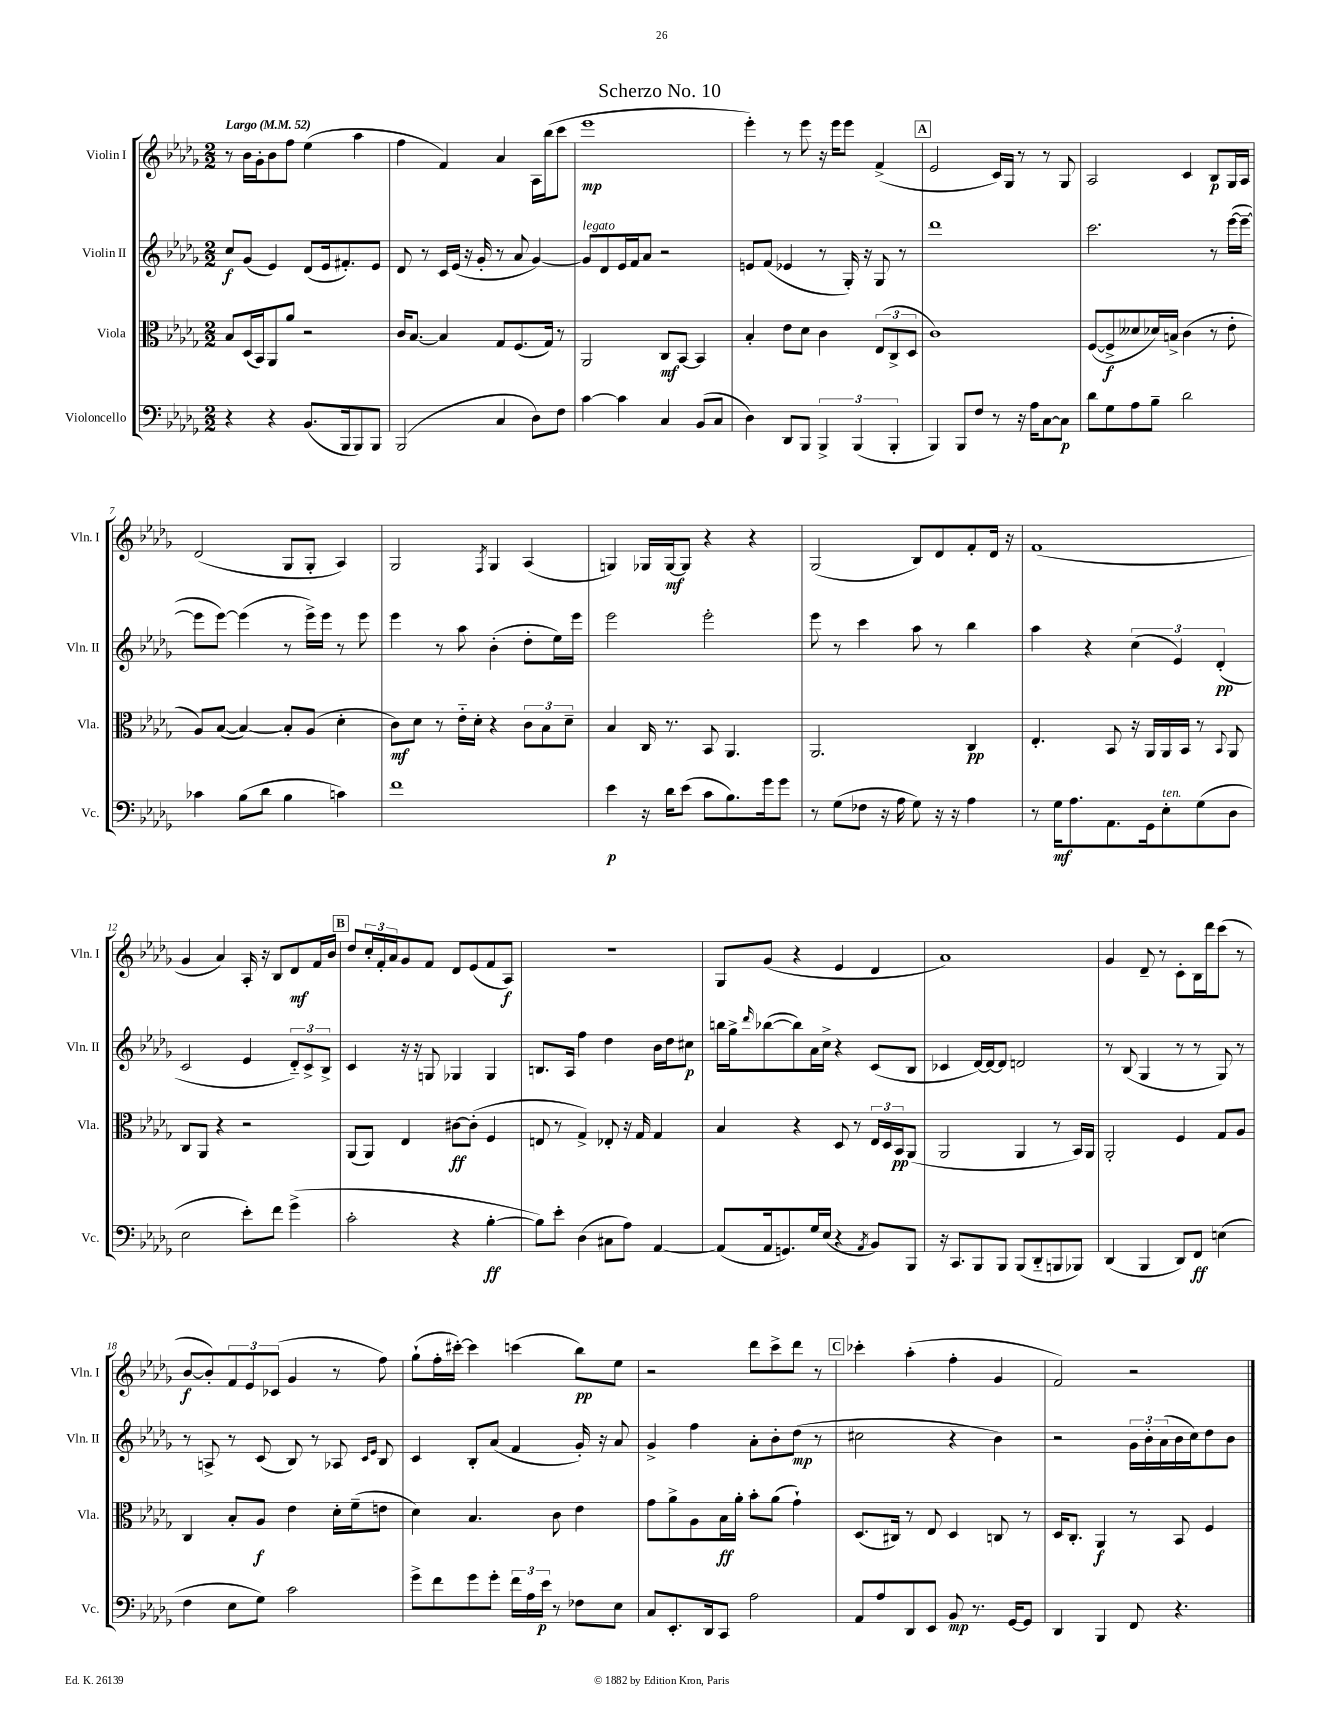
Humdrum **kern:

**kern	**dynam	**kern	**dynam	**kern	**dynam	**kern	**dynam
*part4	*part4	*part3	*part3	*part2	*part2	*part1	*part1
*staff4	*staff4	*staff3	*staff3	*staff2	*staff2	*staff1	*staff1
*I"Violoncello	*	*I"Viola	*	*I"Violin II	*	*I"Violin I	*
*I'Vc.	*	*I'Vla.	*	*I'Vln. II	*	*I'Vln. I	*
*clefF4	*	*clefC3	*	*clefG2	*	*clefG2	*
*k[b-e-a-d-g-]	*	*k[b-e-a-d-g-]	*	*k[b-e-a-d-g-]	*	*k[b-e-a-d-g-]	*
*M2/2	*	*M2/2	*	*M2/2	*	*M2/2	*
*MM52	*	*MM52	*	*MM52	*	*MM52	*
=1	=1	=1	=1	=1	=1	=1	=1
!	!	!	!	!	!	!LO:TX:a:B:t=Largo	!
4r	.	8B-/L	.	8cc/L	f	8r	.
.	.	(16D-/L	.	(8g-/J	.	16b-\LL	.
.	.	16BB-/J)	.	.	.	16g-'\J	.
4r	.	8AA-/	.	4e-/)	.	8b-\	.
.	.	8a-/J	.	.	.	8ff\J	.
(8.BB-/L	.	2r	.	(8d-/L	.	(4ee-\	.
.	.	.	.	16e-/k	.	.	.
16BBB-/k	.	.	.	8.f#X'/)	.	.	.
8BBB-/)	.	.	.	.	.	4aa-\	.
8BBB-/J	.	.	.	8e-/J	.	.	.
=2	=2	=2	=2	=2	=2	=2	=2
(2BBB-/	.	16c/KL	.	8d-/	.	4ff\	.
.	.	[8.B-/J	.	.	.	.	.
.	.	.	.	8r	.	.	.
.	.	4B-/]	.	16c/LL	.	4f/)	.
.	.	.	.	(16e-/JJ	.	.	.
.	.	.	.	16r	.	.	.
.	.	.	.	16g-'/	.	.	.
4C/	.	8G-/L	.	8r	.	4a-/	.
.	.	(8.F/	.	8a-/	.	.	.
8D-\L)	.	.	.	[4g-/)	.	16A-\LL	.
.	.	16G-/Jk)	.	.	.	(16bb-\J	.
8F\J	.	8r	.	.	.	8ccc\J	.
=3	=3	=3	=3	=3	=3	=3	=3
!	!	!	!	!LO:TX:a:i:t=legato	!	!	!
[4c\	.	2AA-/	.	8g-/L]	.	1eee-	mp
.	.	.	.	8d-/	.	.	.
4c\]	.	.	.	16e-/L	.	.	.
.	.	.	.	16f/J	.	.	.
.	.	.	.	8a-/J	.	.	.
4C/	.	8C/L	mf	2r	.	.	.
.	.	[8BB-/J	.	.	.	.	.
(8BB-/L	.	4BB-/]	.	.	.	.	.
8C/J	.	.	.	.	.	.	.
=4	=4	=4	=4	=4	=4	=4	=4
4D-\)	.	4B-'/	.	8en/L	.	4eee-'\)	.
.	.	.	.	(8f/J	.	.	.
8DD-/L	.	8e-\L	.	4e-X/	.	8r	.
8BBB-/J	.	8d-\J	.	.	.	8eee-\	.
6BBB-^/	.	4c\	.	8r	.	16r	.
.	.	.	.	.	.	16eee-\KL	.
.	.	.	.	16G-'/)	.	8eee-\J	.
(6BBB-/	.	.	.	.	.	.	.
.	.	.	.	16r	.	.	.
.	.	(12E-/L	.	8G-/	.	(4f^/	.
6BBB-'/	.	12C^/	.	.	.	.	.
.	.	.	.	8r	.	.	.
.	.	12D-/J	.	.	.	.	.
!!LO:REH:place=s1:t=A
=5	=5	=5	=5	=5	=5	=5	=5
4BBB-/)	.	1c)	.	1ddd-	.	2e-/	.
8BBB-/L	.	.	.	.	.	.	.
8F/J	.	.	.	.	.	.	.
8r	.	.	.	.	.	16c/LL)	.
.	.	.	.	.	.	16G-/JJ	.
16r	.	.	.	.	.	8r	.
16A-\KL	.	.	.	.	.	.	.
[8C\	.	.	.	.	.	8r	.
8C\J]	p	.	.	.	.	8G-/	.
=6	=6	=6	=6	=6	=6	=6	=6
8d-\L	.	([8F/L	.	2.ccc\	.	2A-/	.
8G-\	.	8F^/]	f	.	.	.	.
8A-\	.	8d--X/	.	.	.	.	.
8B-~\J	.	16d-X/L)	.	.	.	.	.
.	.	16Bn^/JJ	.	.	.	.	.
2d-\	.	(4c\	.	.	.	4c/	.
.	.	8r	.	8r	.	8B-/L	p
.	.	8e-'\	.	([16eee-\LL	.	16G-/L	.
.	.	.	.	16eee-~\JJ_	.	16A-/JJ	.
!!LO:LB:g=z
=7	=7	=7	=7	=7	=7	=7	=7
4c-X\	.	8A-/L)	.	8eee-\L]	.	(2d-/	.
.	.	([8B-/J	.	[8eee-\J)	.	.	.
(8B-\L	.	4B-/_)	.	(4eee-\]	.	.	.
8d-\J	.	.	.	.	.	.	.
4B-\	.	8B-'/L]	.	8r	.	8G-/L	.
.	.	(8A-/J	.	16eee-^\LL)	.	8G-'/J	.
.	.	.	.	16eee-\JJ	.	.	.
4cn\)	.	4d-'\	.	8r	.	4A-/)	.
.	.	.	.	8eee-\	.	.	.
=8	=8	=8	=8	=8	=8	=8	=8
1f	.	8c\L)	mf	4eee-\	.	2G-/	.
.	.	8d-\J	.	.	.	.	.
.	.	8r	.	8r	.	.	.
.	.	16e-\LL	.	8aa-\	.	.	.
.	.	16d-'\JJ	.	.	.	.	.
.	.	.	.	.	.	8qF/	.
.	.	4r	.	(4b-'\	.	4G-/	.
.	.	12c\L	.	8dd-'\L	.	(4A-/	.
.	.	12B-\	.	.	.	.	.
.	.	.	.	16ee-\L)	.	.	.
.	.	12d-~\J	.	.	.	.	.
.	.	.	.	16eee-\JJ	.	.	.
=9	=9	=9	=9	=9	=9	=9	=9
4e-\	p	4B-/	.	2eee-\	.	4Gn/)	.
16r	.	16C/	.	.	.	16G-X/LL	.
16d-\KL	.	8.r	.	.	.	[16G-/J	mf
(8e-\J	.	.	.	.	.	8G-/J]	.
8c\L	.	8BB-/	.	2eee-'\	.	4r	.
8.B-\)	.	4.AA-/	.	.	.	.	.
.	.	.	.	.	.	4r	.
16g-\k	.	.	.	.	.	.	.
8g-\J	.	.	.	.	.	.	.
=10	=10	=10	=10	=10	=10	=10	=10
8r	.	2.AA-/	.	8eee-\	.	(2G-/	.
(8G-\L	.	.	.	8r	.	.	.
8F-X\J	.	.	.	4ccc\	.	.	.
16r	.	.	.	.	.	.	.
16A-\	.	.	.	.	.	.	.
8G-\)	.	.	.	8aa-\	.	8B-/L)	.
16r	.	.	.	8r	.	8d-/	.
16r	.	.	.	.	.	.	.
4A-\	.	4C/	pp	4bb-\	.	8f'/	.
.	.	.	.	.	.	16d-/Jk	.
.	.	.	.	.	.	16r	.
=11	=11	=11	=11	=11	=11	=11	=11
8r	.	4.E-'/	.	4aa-\	.	(1f	.
16G-\KL	mf	.	.	.	.	.	.
8.A-\	.	.	.	.	.	.	.
.	.	.	.	4r	.	.	.
8.AA-\	.	8BB-/	.	.	.	.	.
.	.	16r	.	(6cc\	.	.	.
16GG-\k	.	16AA-/LL	.	.	.	.	.
!LO:TX:a:i:t=ten.	!	!	!	!	!	!	!
8E-'\	.	16AA-/	.	.	.	.	.
.	.	.	.	6e-/)	.	.	.
.	.	16BB-/JJ	.	.	.	.	.
(8G-\	.	8r	.	.	.	.	.
.	.	.	.	(6d-'/	pp	.	.
.	.	8qqBB-/	.	.	.	.	.
8D-\J	.	8AA-/	.	.	.	.	.
!!LO:LB:g=z
=12	=12	=12	=12	=12	=12	=12	=12
2E-\	.	8C/L	.	2c/	.	4g-/	.
.	.	8AA-/J	.	.	.	.	.
.	.	4r	.	.	.	4a-/)	.
8e-'\L)	.	2r	.	4e-/	.	16A-'/	.
.	.	.	.	.	.	16r	.
8f\J	.	.	.	.	.	8B-/L	.
(4g-^\	.	.	.	12d-/L)	.	8d-/	mf
.	.	.	.	12c^/	.	.	.
.	.	.	.	.	.	16f/L	.
.	.	.	.	12B-^/J	.	.	.
.	.	.	.	.	.	16b-/JJ	.
!!LO:REH:place=s1:t=B
=13	=13	=13	=13	=13	=13	=13	=13
2c'\	.	(8AA-/L	.	4c/	.	8dd-/L	.
.	.	8AA-/J)	.	.	.	24cc'/L	.
.	.	.	.	.	.	24f'/	.
.	.	.	.	.	.	24a-/J	.
.	.	4E-/	.	16r	.	8g-/	.
.	.	.	.	16r	.	.	.
.	.	.	.	8Gn/	.	8f/J	.
4r	.	[8c#X\L	ff	4G-X/	.	8d-/L	.
.	.	(8c#'\J]	.	.	.	(8e-/	.
[4B-'\	ff	4F/	.	4G-/	.	8f/	.
.	.	.	.	.	.	8A-/J)	f
=14	=14	=14	=14	=14	=14	=14	=14
8B-\L])	.	8En/	.	8.Bn/L	.	1r	.
8e-'\J	.	8r	.	.	.	.	.
.	.	.	.	16A-/Jk	.	.	.
(4D-\	.	4G-^/)	.	4ff\	.	.	.
8C#X\L	.	8E-X'/	.	4dd-\	.	.	.
8A-\J)	.	16r	.	.	.	.	.
.	.	16G-/	.	.	.	.	.
[4AA-/	.	4G-/	.	16b-\LL	.	.	.
.	.	.	.	16dd-\J	.	.	.
.	.	.	.	8cc#X\J	p	.	.
=15	=15	=15	=15	=15	=15	=15	=15
(8AA-/L]	.	4B-/	.	16bbn\LL	.	8G-/L	.
.	.	.	.	16gg-^\J	.	.	.
.	.	.	.	16qqddd-/	.	.	.
16AA-/k	.	.	.	([8bb-X\	.	(8g-/J	.
8.GGn/)	.	.	.	.	.	.	.
.	.	4r	.	8bb-\])	.	4r	.
16G-/L	.	.	.	16a-\L	.	.	.
(16E-/JJ	.	.	.	16cc^\JJ	.	.	.
4r	.	8D-/	.	4r	.	4e-/	.
.	.	8r	.	.	.	.	.
8qAA-/	.	.	.	.	.	.	.
8BB-/L)	.	24E-/LL	.	(8c/L	.	4d-/	.
.	.	24D-/	.	.	.	.	.
.	.	24BB-/J	pp	.	.	.	.
8BBB-/J	.	(8AA-/J	.	8B-/J	.	.	.
=16	=16	=16	=16	=16	=16	=16	=16
16r	.	2AA-/	.	4c-X/	.	1a-)	.
8.CC/L	.	.	.	.	.	.	.
8BBB-/	.	.	.	[16d-/LL)	.	.	.
.	.	.	.	16d-/J_	.	.	.
8BBB-/J	.	.	.	8d-/J]	.	.	.
(8BBB-/L	.	4AA-/	.	2dn/	.	.	.
8DD-/	.	.	.	.	.	.	.
8BBBn/	.	8r	.	.	.	.	.
8BBB-X/J)	.	16BB-/LL)	.	.	.	.	.
.	.	16AA-/JJ	.	.	.	.	.
=17	=17	=17	=17	=17	=17	=17	=17
(4DD-/	.	2AA-'/	.	8r	.	4g-/	.
.	.	.	.	(8B-/	.	.	.
4BBB-/	.	.	.	4G-/	.	8d-~/	.
.	.	.	.	.	.	8r	.
8DD-/L)	.	4F/	.	8r	.	8c'\L	.
8FF/J	ff	.	.	8r	.	16B-\L	.
.	.	.	.	.	.	16ddd-\J	.
(4En\	.	8G-/L	.	8G-/)	.	(8ccc\J	.
.	.	8A-/J	.	8r	.	8r	.
!!LO:LB:g=z
=18	=18	=18	=18	=18	=18	=18	=18
4F\	.	4C/	.	8r	.	[8b-/L	f
.	.	.	.	8An^/	.	8b-'/])	.
8E-\L	.	8B-'/L	.	8r	.	12f/	.
.	.	.	.	.	.	12e-/	.
8G-\J)	.	8A-/J	f	(8c/	.	.	.
.	.	.	.	.	.	(12c-X/J	.
2c\	.	4e-\	.	8B-/)	.	4g-/	.
.	.	.	.	8r	.	.	.
.	.	16d-'\LL	.	8A-X/	.	8r	.
.	.	(16f~\J	.	.	.	.	.
.	.	.	.	16qqc/LL	.	.	.
.	.	.	.	16qqe-/JJ	.	.	.
.	.	8en\J	.	8B-/	.	8ff\)	.
=19	=19	=19	=19	=19	=19	=19	=19
8g-^\L	.	4d-\)	.	4c/	.	(8gg-`\L	.
8f\	.	.	.	.	.	16ff'\L	.
.	.	.	.	.	.	[16ccc#X'\JJ)	.
8g-\	.	4.B-/	.	8B-'/L	.	4ccc#\]	.
8g-'\J	.	.	.	(8a-/J	.	.	.
24f\LL	.	.	.	4f/	.	(4cccn\	.
24A-\	.	.	.	.	.	.	.
24e-\JJ	p	.	.	.	.	.	.
8r	.	8c\	.	.	.	.	.
8F-X\L	.	4e-\	.	16g-'/)	.	8bb-\L)	pp
.	.	.	.	16r	.	.	.
8E-\J	.	.	.	8a-/	.	8ee-\J	.
=20	=20	=20	=20	=20	=20	=20	=20
8C/L	.	8g-\L	.	4g-^/	.	2r	.
8.EE-'/	.	8a-^\	.	.	.	.	.
.	.	8A-\	.	4ff\	.	.	.
16DD-/k	.	.	.	.	.	.	.
8CC/J	.	16B-\L	ff	.	.	.	.
.	.	16a-'\JJ	.	.	.	.	.
2A-\	.	8b-'\L	.	8a-'\L	.	8ddd-\L	.
.	.	(8a-\J	.	8b-'\	.	8ccc^\	.
.	.	4g-`\)	.	(8dd-\J	mp	8ddd-\J	.
.	.	.	.	8r	.	8r	.
!!LO:REH:place=s1:t=C
=21	=21	=21	=21	=21	=21	=21	=21
8AA-/L	.	(8.D-/L	.	2cc#X\	.	4ccc-X'\	.
8A-/	.	.	.	.	.	.	.
.	.	16C#X/Jk)	.	.	.	.	.
8DD-/	.	8r	.	.	.	(4aa-'\	.
8EE-/J	.	8E-/	.	.	.	.	.
8BB-/	mp	4D-/	.	4r	.	4ff'\	.
8.r	.	.	.	.	.	.	.
.	.	8Cn/	.	4b-\)	.	4g-/	.
[16GG-/KL	.	.	.	.	.	.	.
8GG-/J]	.	8r	.	.	.	.	.
=22	=22	=22	=22	=22	=22	=22	=22
4DD-/	.	16D-/KL	.	2r	.	2f/)	.
.	.	8.C'/J	.	.	.	.	.
4BBB-/	.	4AA-/	f	.	.	.	.
8FF/	.	8r	.	24g-\LL	.	2r	.
.	.	.	.	24b-'\	.	.	.
.	.	.	.	(24a-\	.	.	.
4.r	.	8BB-/	.	16b-\	.	.	.
.	.	.	.	16cc\J)	.	.	.
.	.	4F/	.	8dd-\	.	.	.
.	.	.	.	8b-\J	.	.	.
==	==	==	==	==	==	==	==
*-	*-	*-	*-	*-	*-	*-	*-
